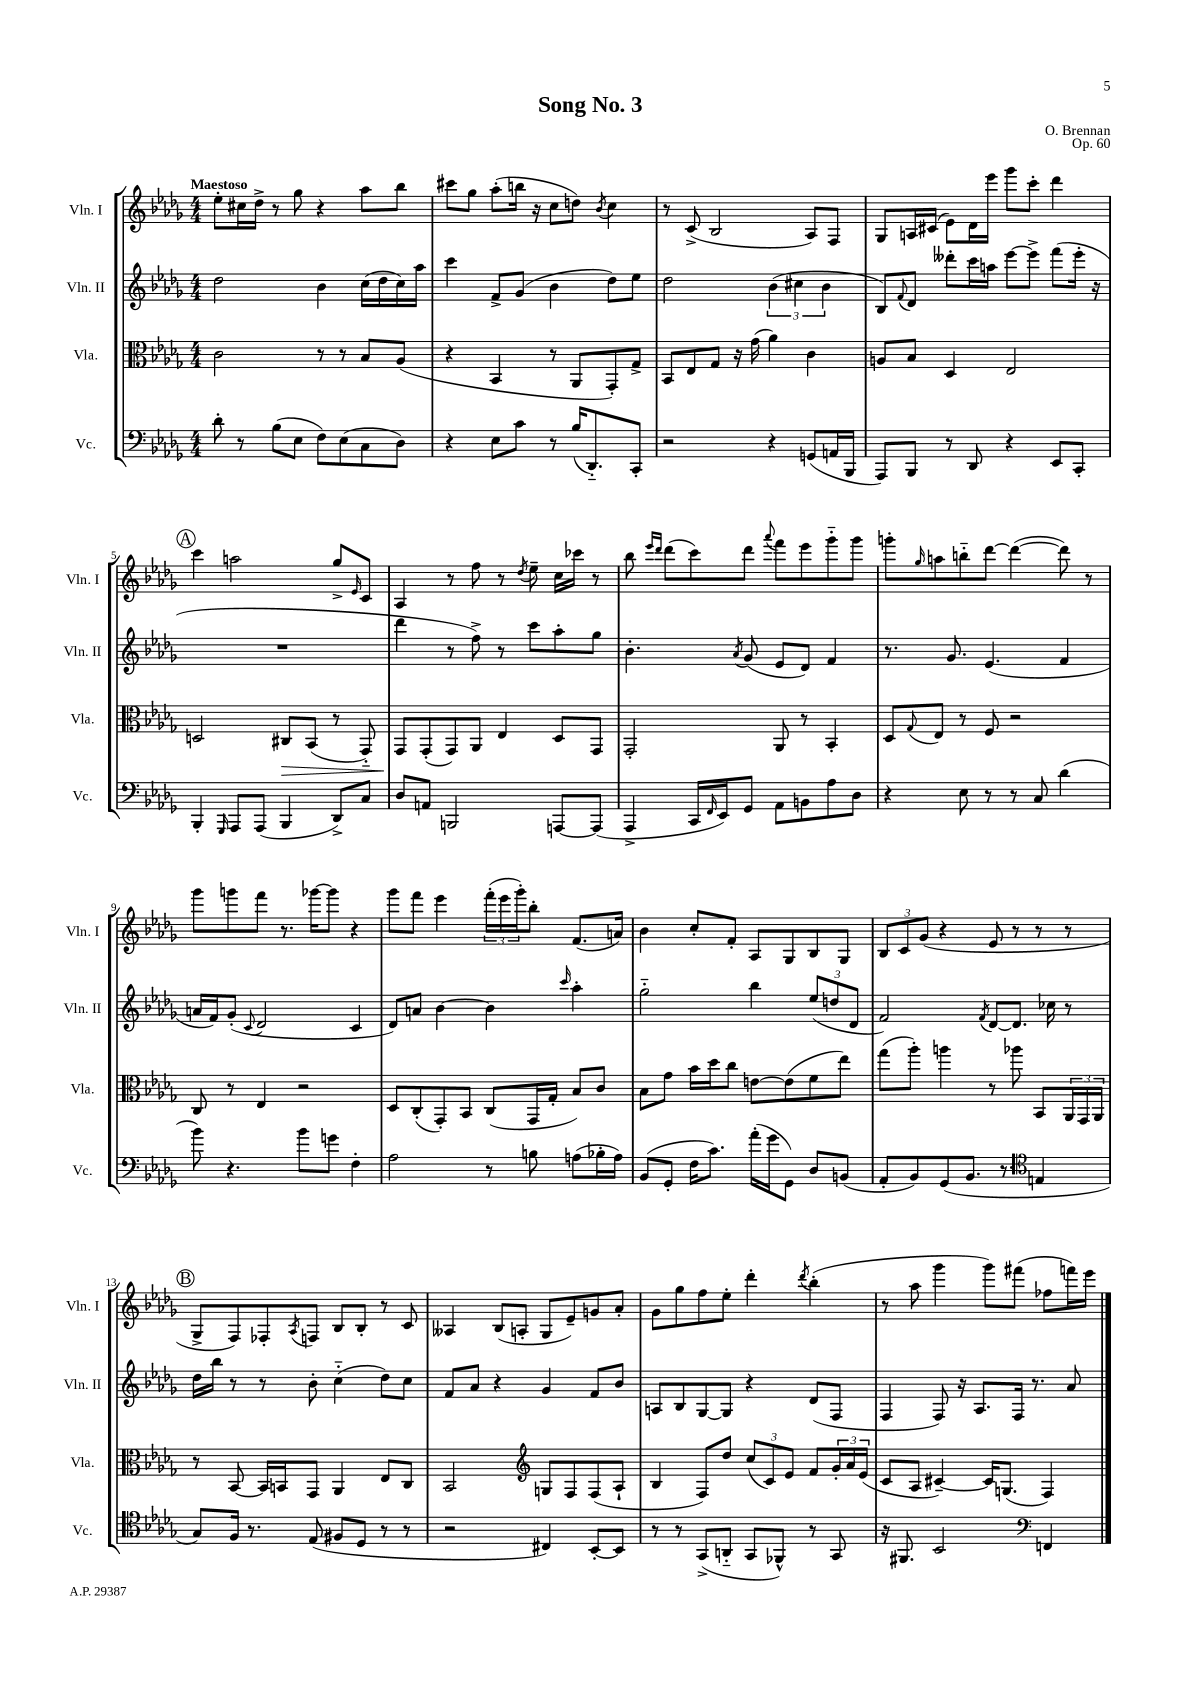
\header { title = "Song No. 3" composer = "O. Brennan" opus = "Op. 60" }
<<
\new StaffGroup <<
\new Staff = "s0" \with { instrumentName = "Vln. I" shortInstrumentName = "Vln. I" } {
    \clef treble \key des \major \numericTimeSignature \time 4/4 \tempo "Maestoso"
    ees''8-. cis''16 des''16-> r8 ges''8 r4 aes''8 bes''8 |
    cis'''8 ges''8 aes''8-.( b''16 r16 c''8 d''8) \acciaccatura { bes'8 } c''4 |
    r8 c'8->( bes2 aes8) f8 |
    ges8 a16 cis'16( ees'8) des'16 ees'''16 ges'''8 c'''8-. des'''4 |
    \mark \markup { \circle "A" } c'''4 a''2 ges''8-> \grace { ees'16 } c'8 |
    aes4 r8 f''8 r8 \acciaccatura { des''8 } ees''8-- c''16 ces'''16 r8 |
    bes''8 \grace { ees'''16 des'''16 } des'''8( c'''8) des'''8 \appoggiatura { aes'''8 } f'''8 ees'''8 ges'''8-_ ges'''8 |
    g'''8-. \grace { ges''16 } a''8 b''8-_ des'''8~ des'''4~( des'''8) r8 |
    ges'''8 g'''8 f'''8 r8. ges'''16~ ges'''8 r4 |
    ges'''8 f'''8 ees'''4 \tuplet 3/2 { f'''16-.( ees'''16 ges'''16-.) } bes''8-. f'8.( a'16) |
    bes'4 c''8-. f'8-. aes8 ges8 bes8 ges8 |
    \tuplet 3/2 { bes8 c'8 ges'8( } r4 ees'8 r8 r8 r8 |
    \mark \markup { \circle "B" } ges8-> f8) fes8-. \acciaccatura { aes8 } f8 bes8 bes8-. r8 c'8 |
    aeses4 bes8( a8-. ges8 ees'8--) g'8 aes'8-. |
    ges'8 ges''8 f''8 ees''8-. des'''4-. \acciaccatura { des'''8 } bes''4-.( |
    r8 aes''8 ges'''4 ges'''8) fis'''8( fes''8 f'''16) ees'''16 \bar "|." |
}
\new Staff = "s1" \with { instrumentName = "Vln. II" shortInstrumentName = "Vln. II" } {
    \clef treble \key des \major \numericTimeSignature \time 4/4
    des''2 bes'4 c''16( des''16 c''16) aes''16 |
    c'''4 f'8-> ges'8( bes'4 des''8) ees''8 |
    des''2 \tuplet 3/2 { bes'4( cis''4 bes'4 } |
    bes8) \appoggiatura { f'8 } des'8 deses'''8-. c'''16 a''16 ees'''8~ ees'''8-> f'''8( ees'''16-. r16 |
    \mark \markup { \circle "A" } R1 |
    des'''4 r8 f''8->) r8 c'''8 aes''8-. ges''8 |
    bes'4.-. \acciaccatura { aes'8 } ges'8( ees'8 des'8) f'4 |
    r8. ges'8. ees'4.( f'4 |
    a'16 f'16) ges'8-.( \appoggiatura { c'8 } des'2 c'4 |
    des'8) a'8 bes'4~ bes'4 \grace { c'''16 } aes''4-. |
    ges''2-_ bes''4 \tuplet 3/2 { ees''8( d''8 des'8 } |
    f'2) \acciaccatura { f'8 } des'8~ des'8. ces''16 r8 |
    \mark \markup { \circle "B" } des''16 bes''16 r8 r8 bes'8-. c''4-_( des''8) c''8 |
    f'8 aes'8 r4 ges'4 f'8 bes'8 |
    a8 bes8 ges8~ ges8 r4 des'8( f8 |
    f4 f8) r16 aes8. f16 r8. aes'8 \bar "|." |
}
\new Staff = "s2" \with { instrumentName = "Vla." shortInstrumentName = "Vla." } {
    \clef alto \key des \major \numericTimeSignature \time 4/4
    c'2 r8 r8 bes8 aes8( |
    r4 bes,4 r8 aes,8 ges,8-.) ges8-> |
    bes,8 ees8 ges8 r16 ges'16( aes'4) c'4 |
    a8 bes8 des4 ees2 |
    \mark \markup { \circle "A" } d2 cis8\> bes,8( r8 ges,8-_) |
    ges,8\! ges,8-.( ges,8) aes,8 ees4 des8 ges,8 |
    ges,2-. aes,8 r8 bes,4-. |
    des8 \appoggiatura { ges8 } ees8 r8 f8 r2 |
    c8 r8 ees4 r2 |
    des8 c8-.( ges,8-.) bes,8 c8( ges,16 ges16-. bes8) c'8 |
    bes8 ges'8 bes'16 des''16 c''8 e'8~ e'8( f'8 ees''8) |
    ges''8( aes''8-.) a''4 r8 aes''8 bes,8 \tuplet 3/2 { aes,16 ges,16 aes,16 } |
    \mark \markup { \circle "B" } r8 bes,8~ bes,16 b,16 ges,8 aes,4 ees8 c8 |
    bes,2 \clef treble g8 f8 f8( aes8-! |
    bes4 f8) des''8 \tuplet 3/2 { c''8( c'8) ees'8 } f'8 \tuplet 3/2 { ges'16-. aes'16 ees'16( } |
    c'8 aes8 cis'4~--) cis'16 g8.( f4) \bar "|." |
}
\new Staff = "s3" \with { instrumentName = "Vc." shortInstrumentName = "Vc." } {
    \clef bass \key des \major \numericTimeSignature \time 4/4
    des'8-. r8 bes8( ees8 f8) ees8( c8 des8) |
    r4 ees8 c'8 r8 bes16( des,8.-_) c,8-. |
    r2 r4 g,8( a,16 bes,,16 |
    aes,,8) bes,,8 r8 des,8 r4 ees,8 c,8-. |
    \mark \markup { \circle "A" } bes,,4-. \grace { ges,,16 } aes,,8 aes,,8( bes,,4 des,8->) c8 |
    des8 a,8 b,,2 a,,8~ a,,8( |
    aes,,4-> c,16 \grace { f,16 } ees,16) ges,8 aes,8 b,8 aes8 des8 |
    r4 ees8 r8 r8 c8 des'4( |
    bes'8) r4. bes'8 g'8 f4-. |
    aes2 r8 b8 a8( bes16-. a16) |
    bes,8( ges,8-. f16 c'8.) aes'16-.( ges'16 ges,8) des8 b,8( |
    aes,8-. bes,8) ges,8( bes,8. r8. \clef tenor e4 |
    \mark \markup { \circle "B" } ges8) f16 r8. ees8( fis8 des8 r8 r8 |
    r2 cis4) bes,8~-. bes,8 |
    r8 r8 ges,8->( a,8-_ ges,8 fes,8-^) r8 ges,8 |
    r16 fis,8. bes,2 \clef bass f,4 \bar "|." |
}
>>
>>
